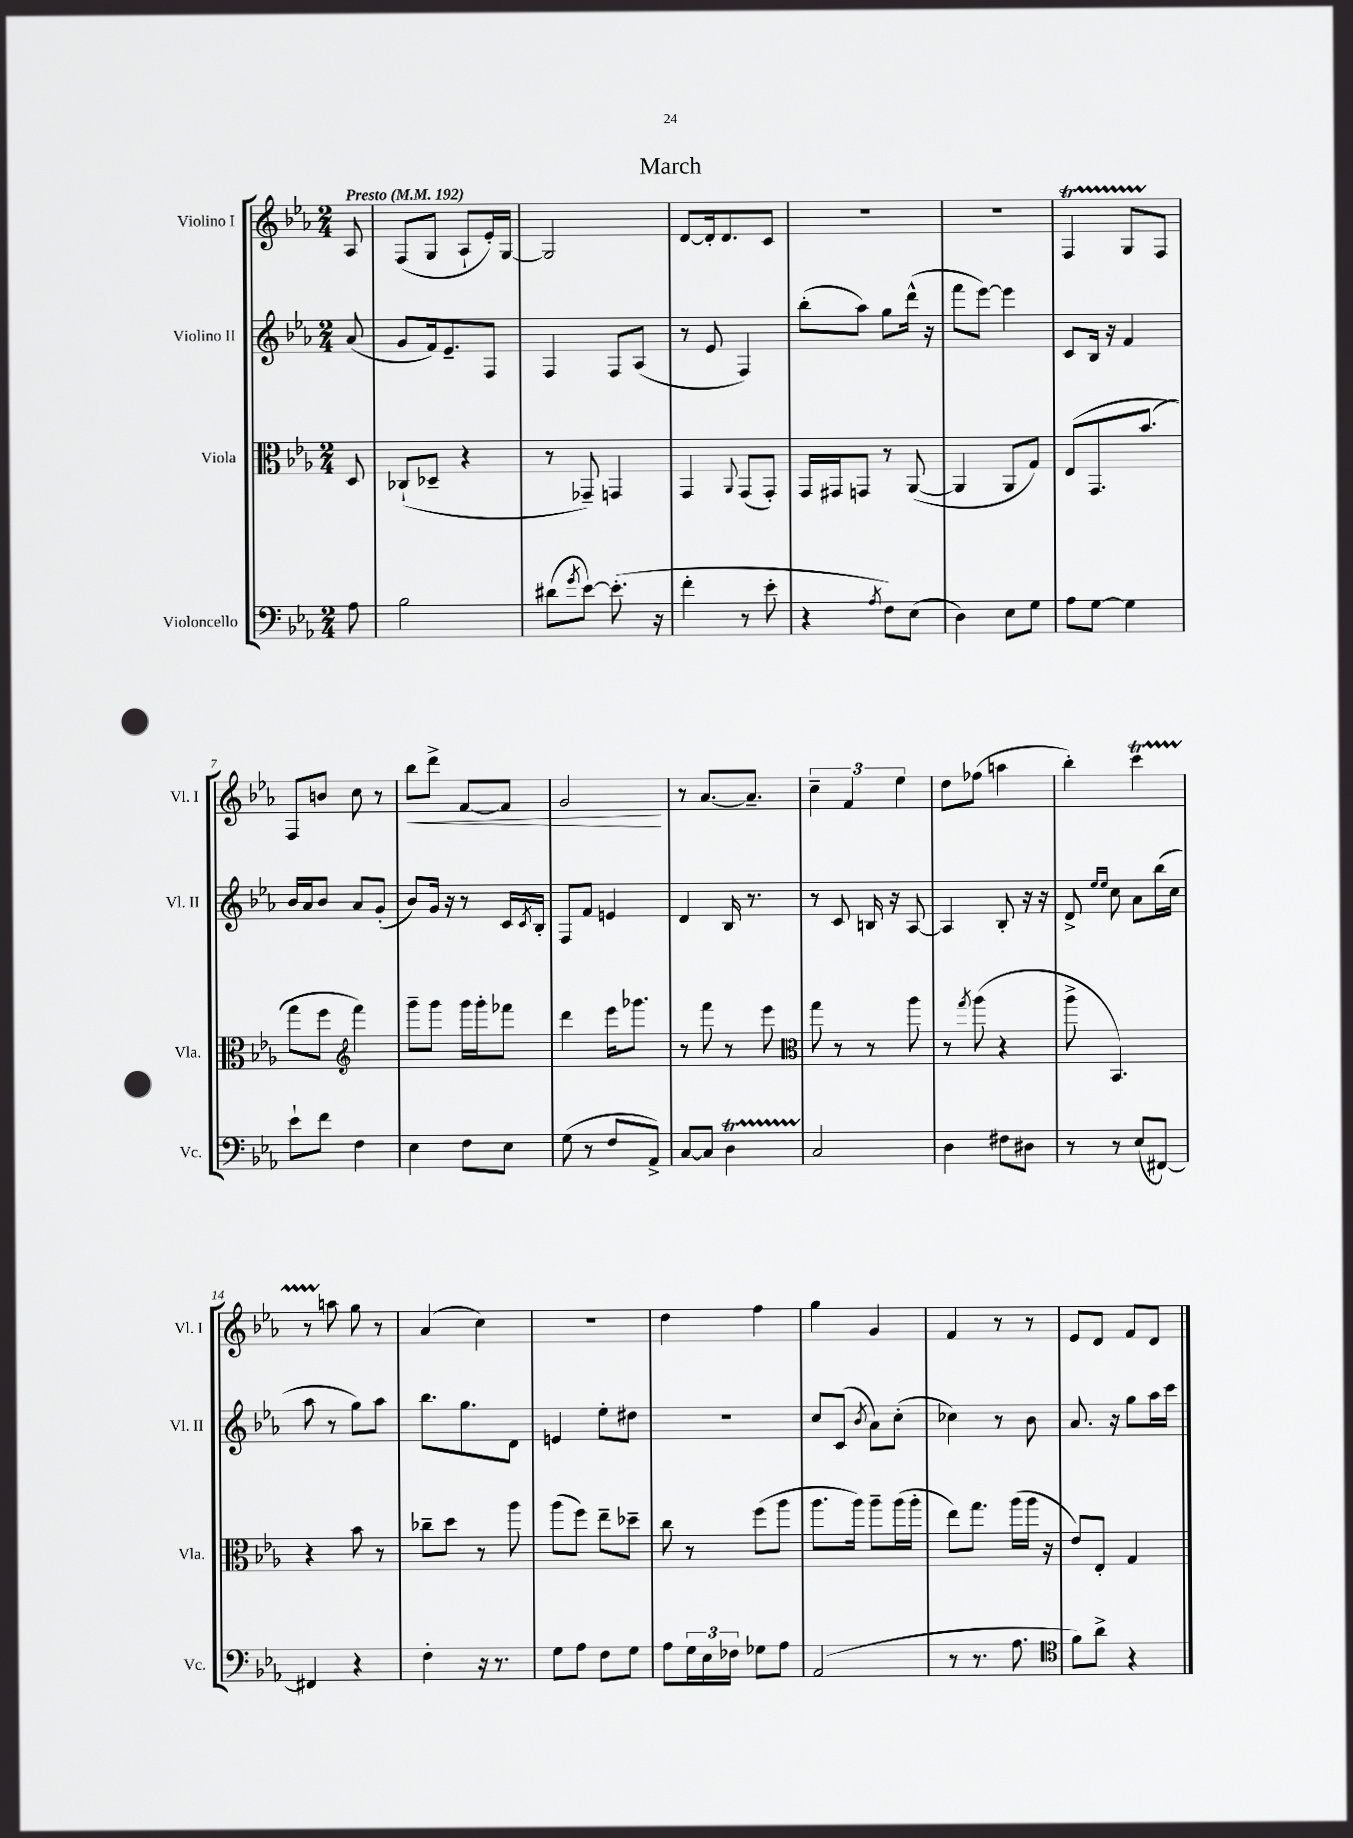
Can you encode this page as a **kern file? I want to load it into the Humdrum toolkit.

**kern	**kern	**kern	**kern
*staff4	*staff3	*staff2	*staff1
*clefF4	*clefC3	*clefG2	*clefG2
*k[b-e-a-]	*k[b-e-a-]	*k[b-e-a-]	*k[b-e-a-]
*M2/4	*M2/4	*M2/4	*M2/4
*MM192	*MM192	*MM192	*MM192
8A-	8D	(8a-	8A-
=	=	=	=
2B-	(8C-`	8g	(8F
.	8D-~	16f)	8G
.	.	8.e-~	.
.	4r	.	8A-`
.	.	8F	16e-')
.	.	.	[16G
=	=	=	=
(8d#	8r	4F	2G]
8qg	.	.	.
[8e-)	8GG-~)	.	.
(8.e-']	4GG	8F	.
.	.	(8A-	.
16r	.	.	.
=	=	=	=
4f'	4GG	8r	[8d
.	.	8e-	16d']
.	.	.	8.d
.	8qqAA-	.	.
8r	(8GG	4F)	.
8e-'	8GG')	.	8c
=	=	=	=
4r	16GG	(8bb-'	2r
.	16GG#	.	.
.	8GG	8aa-)	.
8qA-	.	.	.
8F)	8r	8gg	.
(8E-	([8AA-	(16ddd^^	.
.	.	16r	.
=	=	=	=
4D)	4AA-]	8fff	2r
.	.	[8eee-)	.
8E-	8AA-	4eee-]	.
8G	8G)	.	.
=	=	=	=
8A-	&(8E-	8c	4F
[8G	8.GG	16B-	.
.	.	16r	.
4G]	.	4f	8G
.	(8.b-	.	.
.	.	.	8F
=	=	=	=
8e-`	8gg)	16b-	8F
.	.	16a-	.
8f	8ff	8b-	8b
*	*clefG2	*	*
4F	4fff&)	8a-	8cc
.	.	(8g'	8r
=	=	=	=
4E-	8ggg~	8b-)	8bb-
.	8ggg	16g	8ddd^
.	.	16r	.
8F	16ggg	8r	[8f
.	16ggg'	.	.
8E-	8fff-	16c	8f]
.	.	8qc	.
.	.	16B-'	.
=	=	=	=
(8G	4ddd	8F	2g
8r	.	8f	.
8F	16eee-	4e	.
.	8.ggg-	.	.
8AA-^)	.	.	.
=	=	=	=
[8C	8r	4d	8r
8C]	8fff	.	[8.a-
4D	8r	16B-	.
.	.	8.r	8.a-~]
.	8eee-	.	.
=	=	=	=
*	*clefC3	*	*
2C	8gg	8r	6cc~
.	8r	8c	.
.	.	.	6f
.	8r	16B	.
.	.	16r	.
.	.	.	6ee-
.	8aa-	[8A-	.
=	=	=	=
4D	8r	4A-]	8dd
.	8qgg	.	.
.	(8aa-	.	(8ff-
8F#	4r	8B-'	4aa
8D#	.	16r	.
.	.	16r	.
=	=	=	=
8r	8aa-^	8d^	4bb-')
.	.	16qqee-	.
.	.	16qqee-	.
8r	4.BB-)	8cc	.
(8E-	.	8a-	4ccc
[8FF#)	.	(16bb-	.
.	.	16cc	.
=	=	=	=
4FF#]	4r	8aa-	8r
.	.	8r	8aa
4r	8b-	8gg)	8gg
.	8r	8aa-	8r
=	=	=	=
4F'	8cc-~	8.bb-	(4a-
.	8dd	.	.
.	.	8.gg	.
16r	8r	.	4cc)
8.r	.	.	.
.	8aa-	8d	.
=	=	=	=
8G	(8aa-	4e	2r
8A-	8ff)	.	.
8F	8ee-~	8ee-'	.
8G	8dd-~	8dd#	.
=	=	=	=
8A-	8cc	2r	4dd
24G	8r	.	.
24E-	.	.	.
24F-	.	.	.
8G-	(8ff	.	4ff
8A-	8aa-	.	.
=	=	=	=
(2AA-	8.aa-	8cc	4gg
.	.	(8c	.
.	16aa-)	.	.
.	.	8qb-	.
.	8aa-~	8a-)	4g
.	(16aa-	(8cc'	.
.	16aa-'	.	.
=	=	=	=
8r	8ee-)	4cc-)	4f
8.r	8.gg	.	.
.	.	8r	8r
8.A-	(16aa-	.	.
.	16aa-	8b-	8r
.	16r	.	.
=	=	=	=
*clefC4	*	*	*
8f)	8e-)	8.a-	8e-
8a-^	8E-'	.	8d
.	.	16r	.
4r	4G	8gg	8f
.	.	16aa-	8d
.	.	16ccc	.
==	==	==	==
*-	*-	*-	*-
